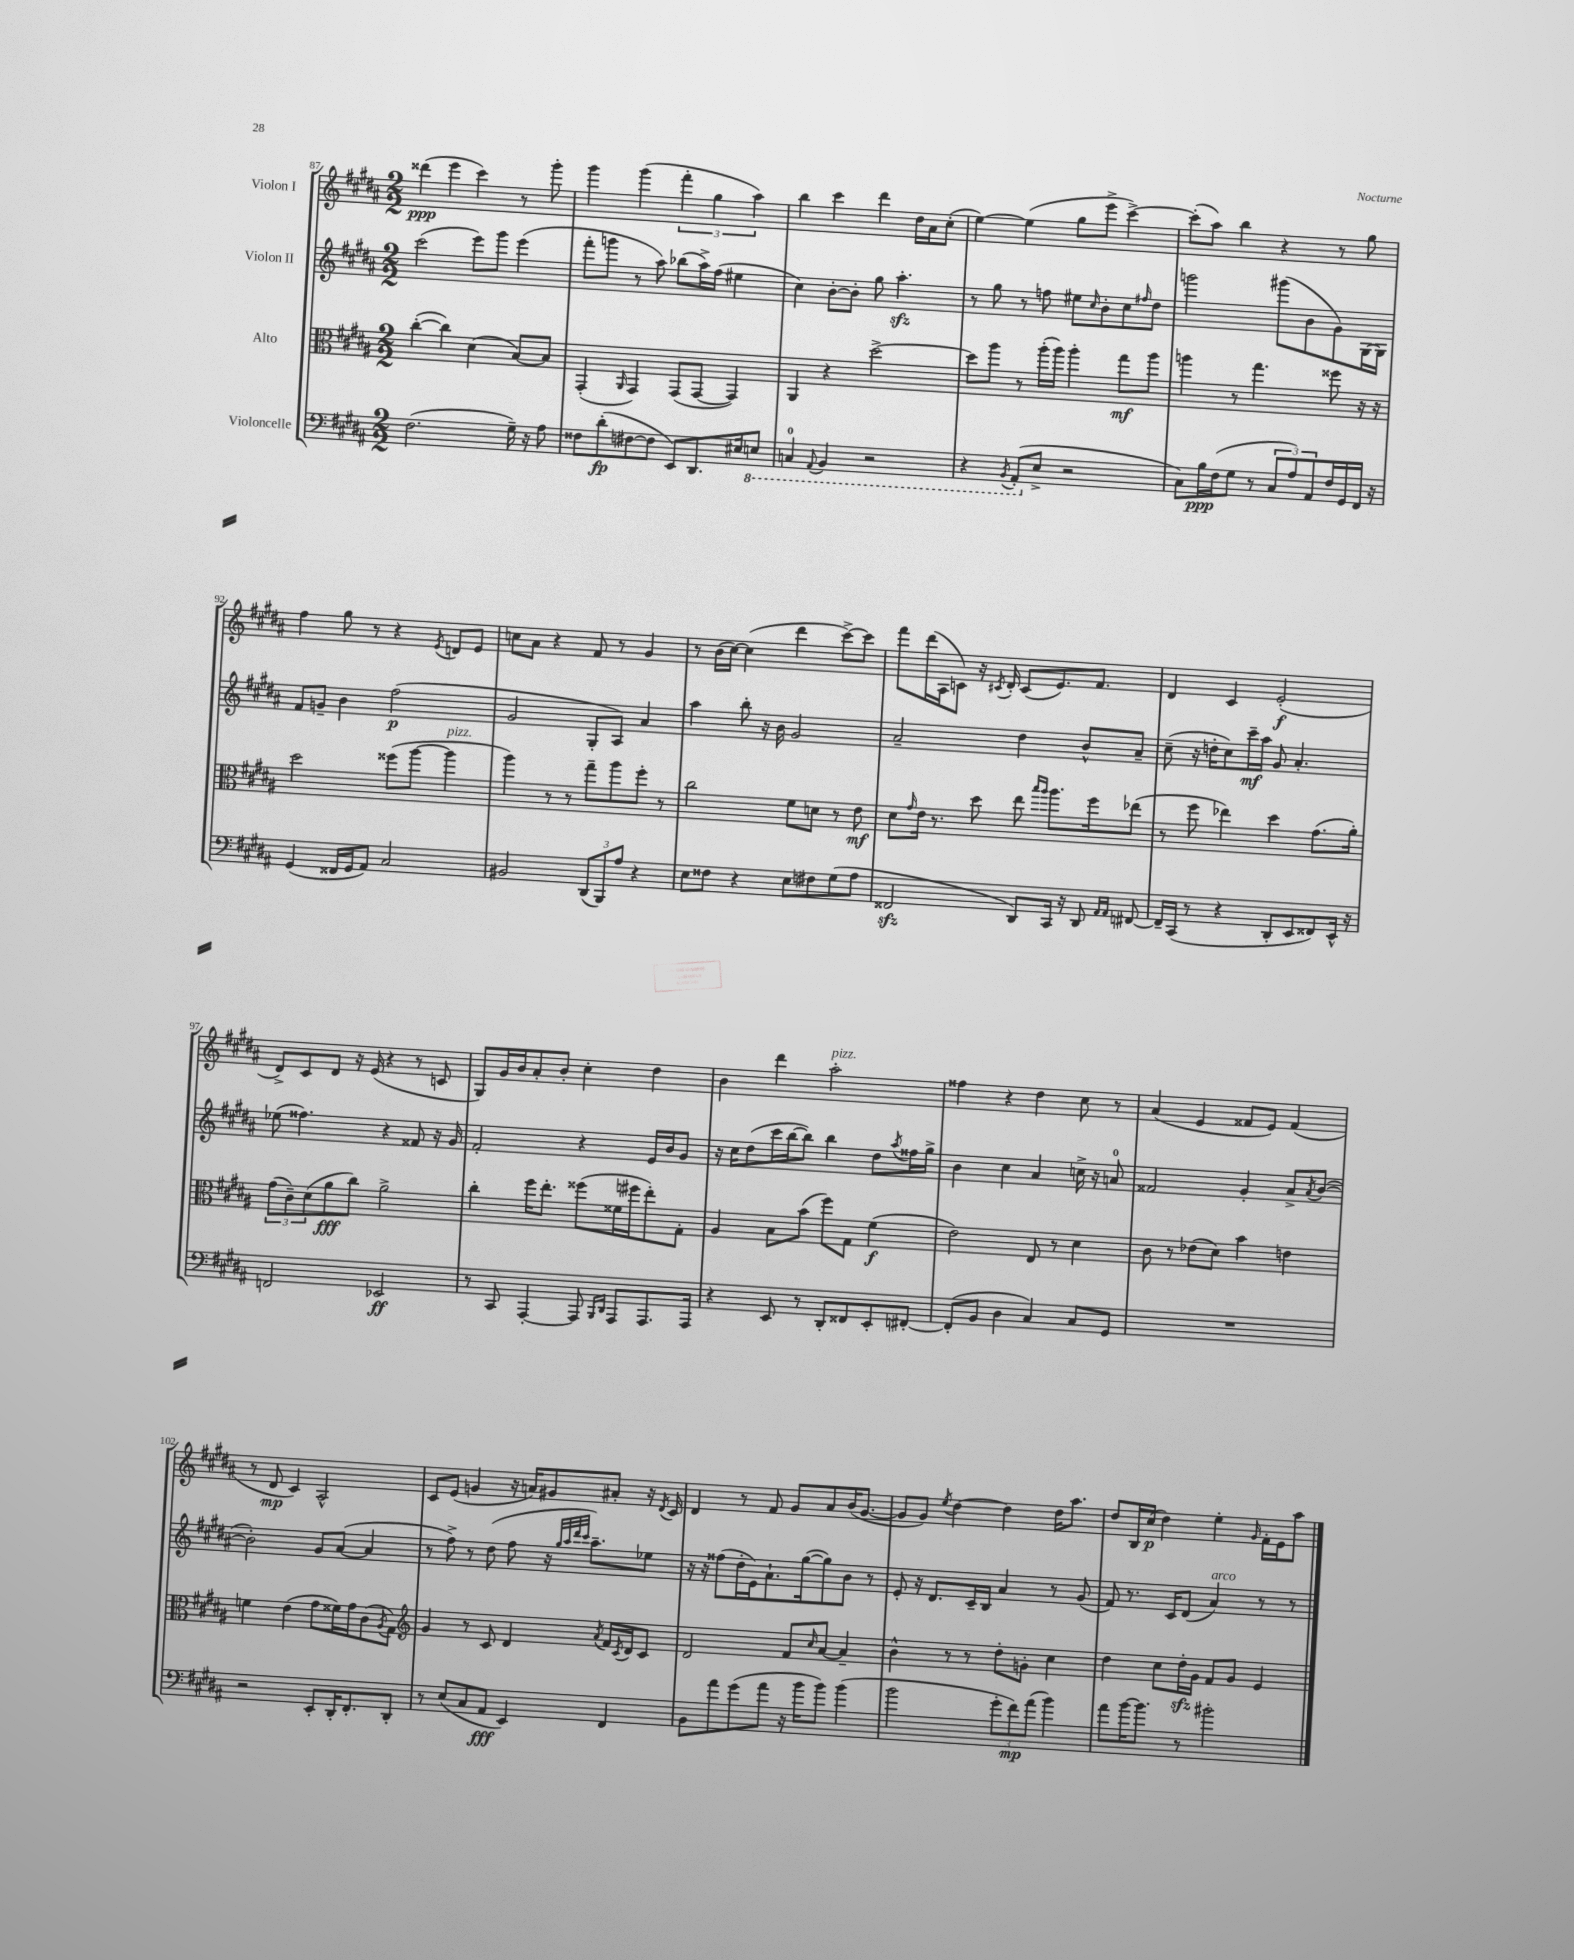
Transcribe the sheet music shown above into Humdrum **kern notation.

**kern	**dynam	**kern	**dynam	**kern	**dynam	**kern	**dynam
*part4	*part4	*part3	*part3	*part2	*part2	*part1	*part1
*staff4	*staff4	*staff3	*staff3	*staff2	*staff2	*staff1	*staff1
*I"Violoncelle	*	*I"Alto	*	*I"Violon II	*	*I"Violon I	*
*clefF4	*	*clefC3	*	*clefG2	*	*clefG2	*
*k[f#c#g#d#a#]	*	*k[f#c#g#d#a#]	*	*k[f#c#g#d#a#]	*	*k[f#c#g#d#a#]	*
*M2/2	*	*M2/2	*	*M2/2	*	*M2/2	*
=87	=87	=87	=87	=87	=87	=87	=87
(2.F#\	.	([4cc#'\	.	(2ccc#\	.	(4ddd##X\	ppp
.	.	4cc#\])	.	.	.	4eee\	.
.	.	(4d#\	.	8eee\L)	.	4ccc#\)	.
.	.	.	.	8ggg#\J	.	.	.
16G#~\)	.	[8B/L)	.	(4eee\	.	8r	.
16r	.	.	.	.	.	.	.
8A#\	.	8B/J]	.	.	.	8ggg#'\	.
=88	=88	=88	=88	=88	=88	=88	=88
8F##X\L	.	(4GG#'/	.	8fff#'\L	.	4ggg#\	.
(8d#'\	fp	.	.	8gggn\J	.	.	.
.	.	16qqAA#/	.	.	.	.	.
[8F#X\	.	4GG#/)	.	8r	.	(4ggg#\	.
8F#\J]	.	.	.	8aa#\)	.	.	.
8EE/L)	.	(8GG#/L	.	(8bb-X\L	.	6fff#'\	.
8.DD#/	.	[8GG#/J	.	16aa#^\L)	.	.	.
.	.	.	.	.	.	6gg#\	.
.	.	.	.	(16ff#\JJ	.	.	.
.	.	4GG#/])	.	4ee#X\	.	.	.
16E#X/k	.	.	.	.	.	.	.
.	.	.	.	.	.	6aa#\)	.
*8ba	*	*	*	*	*	*	*
8EEn/J	.	.	.	.	.	.	.
=89	=89	=89	=89	=89	=89	=89	=89
4CCn/	.	4AA#/	.	4cc#\)	.	4bb\	.
8qqAAA#/	.	.	.	.	.	.	.
4BBB/	.	4r	.	[8b'\L	.	4ccc#\	.
.	.	.	.	8b'\J]	.	.	.
2r	.	[2dd#^\	.	8gg#\	.	4ddd#\	.
.	.	.	.	4.aa#zz'\	.	.	.
.	.	.	.	.	.	16dd#\LL	.
.	.	.	.	.	.	16a#\J	.
.	.	.	.	.	.	(8cc#'\J	.
=90	=90	=90	=90	=90	=90	=90	=90
4r	.	8dd#\L]	.	8r	.	[4ee\)	.
.	.	8aa#\J	.	8gg#\	.	.	.
8qBBB/	.	.	.	.	.	.	.
(8AAA#'/L	.	8r	.	8r	.	(4ee\]	.
*X8ba	*	*	*	*	*	*	*
8E^/J	.	(16aa#'\LL	.	8ffn\	.	.	.
.	.	16aa#\JJ)	.	.	.	.	.
2r	.	4aa#'\	.	8ee#X\L	.	8gg#\L	.
.	.	.	.	16qqcc#/	.	.	.
.	.	.	.	8b'\	.	8eee^\J	.
.	.	8gg#\L	mf	8cc#\	.	[4ccc#^\)	.
.	.	.	.	16qqff#X/	.	.	.
.	.	8aa#\J	.	8dd#\J	.	.	.
=91	=91	=91	=91	=91	=91	=91	=91
8C#\L)	.	4aan\	.	2gggn\	.	(8ccc#'\L]	.
16B\L	ppp	.	.	.	.	8aa#\J)	.
(16F#\J	.	.	.	.	.	.	.
8G#\J	.	8r	.	.	.	4bb\	.
8r	.	4.gg#\	.	.	.	.	.
12C#/L	.	.	.	(8ggg#X\L	.	4r	.
12A#/)	.	.	.	.	.	.	.
.	.	.	.	8b\	.	.	.
12AA#/	.	.	.	.	.	.	.
16F#/L	.	8ff##X\	.	8g#\)	.	8r	.
16GG#/	.	.	.	.	.	.	.
16FF#/JJ	.	16r	.	[16G#\L	.	8gg#\	.
16r	.	16r	.	16G#\JJ]	.	.	.
!!LO:LB:g=z
=92	=92	=92	=92	=92	=92	=92	=92
(4GG#/	.	2dd#\	.	8f#/L	.	4ff#\	.
.	.	.	.	8gn~/J	.	.	.
16FF##X/LL	.	.	.	4b\	.	8gg#\	.
16GG#/J	.	.	.	.	.	.	.
8AA#/J)	.	.	.	.	.	8r	.
2C#/	.	(8ff##X\L	.	(2ff#\	p	4r	.
.	.	[8aa#\J	.	.	.	.	.
.	.	.	.	.	.	8qe/	.
!	!	!LO:TX:a:i:t=pizz.	!	!	!	!	!
.	.	4aa#\]	.	.	.	8dn/L	.
.	.	.	.	.	.	8e/J	.
=93	=93	=93	=93	=93	=93	=93	=93
2BB#X/	.	4aa#\)	.	2g#/	.	8ccn\L	.
.	.	.	.	.	.	8a#\J	.
.	.	8r	.	.	.	4r	.
.	.	8r	.	.	.	.	.
(12DD#/L	.	8gg#~\L	.	8G#'/L	.	8f#/	.
12BBB/)	.	.	.	.	.	.	.
.	.	8aa#\	.	8A#/J)	.	8r	.
12A#/J	.	.	.	.	.	.	.
4r	.	8ff#'\J	.	4a#/	.	4g#/	.
.	.	8r	.	.	.	.	.
=94	=94	=94	=94	=94	=94	=94	=94
8E\L	.	2cc#\	.	4aa#\	.	8r	.
8F##X\J	.	.	.	.	.	(16b\LL	.
.	.	.	.	.	.	[16cc#\JJ)	.
4r	.	.	.	8bb'\	.	(4cc#\]	.
.	.	.	.	16r	.	.	.
.	.	.	.	16b\	.	.	.
8E\L	.	8f#\L	.	2g#/	.	4ddd#\	.
8F#X\	.	8dn\J	.	.	.	.	.
(8G#\	.	8r	.	.	.	[8ccc#^\L)	.
8A#\J	.	8e\	mf	.	.	8ccc#\J]	.
=95	=95	=95	=95	=95	=95	=95	=95
2FF##Xzz/	.	8d#\L	.	2a#~/	.	8fff#\L	.
.	.	16qqg#/	.	.	.	.	.
.	.	16e\Jk	.	.	.	(16ddd#\L	.
.	.	8.r	.	.	.	16A#\J	.
.	.	.	.	.	.	8cn\J)	.
.	.	8dd#\	.	.	.	16r	.
.	.	.	.	.	.	8qc#X/	.
.	.	.	.	.	.	16d#'/	.
8DD#/L)	.	8ee\	.	4dd#\	.	(8c#/L	.
.	.	16qqbb/LL	.	.	.	.	.
.	.	16qqaa#/JJ	.	.	.	.	.
16CC#/Jk	.	8.aa#\L	.	.	.	8.e/)	.
16r	.	.	.	.	.	.	.
8DD#/	.	.	.	8b^^/L	.	.	.
.	.	16ff#\k	.	.	.	8.f#/J	.
16qqAA#/LL	.	.	.	.	.	.	.
16qqAA#/JJ	.	.	.	.	.	.	.
[8FF#X/	.	(8ee-X\J	.	8a#~/J	.	.	.
=96	=96	=96	=96	=96	=96	=96	=96
16FF#~/LL]	.	8r	.	(8cc#~\	.	4d#/	.
(16CC#/JJ	.	.	.	.	.	.	.
8r	.	8ff#\	.	16r	.	.	.
.	.	.	.	16ddn'\KL	.	.	.
4r	.	4ee-X\)	.	8cc#\)	.	4c#/	.
.	.	.	.	16ccc#~\L	mf	.	.
.	.	.	.	16aa#\JJ	.	.	.
8DD#'/L	.	4dd#\	.	8g#/	.	(2e'/	f
8EE/	.	.	.	4.a#'/	.	.	.
8FF##X/)	.	(8.g#\L	.	.	.	.	.
16EE^^/Jk	.	.	.	.	.	.	.
16r	.	16a#'\Jk)	.	.	.	.	.
!!LO:LB:g=z
=97	=97	=97	=97	=97	=97	=97	=97
2FFn/	.	(12g#\L	.	(8ee-X\	.	8d#^/L)	.
.	.	12c#~\)	.	.	.	.	.
.	.	.	.	4.ff##X\)	.	8c#/	.
.	.	(12d#\	.	.	.	.	.
.	.	8a#\	fff	.	.	8d#/J	.
.	.	8cc#\J)	.	.	.	16r	.
.	.	.	.	.	.	(16e/	.
2EE-X/	ff	2a#^\	.	4r	.	4r	.
.	.	.	.	8f##X/	.	8r	.
.	.	.	.	16r	.	8cn/	.
.	.	.	.	16g#/	.	.	.
=98	=98	=98	=98	=98	=98	=98	=98
8r	.	4cc#'\	.	2f#'/	.	8G#/L)	.
8CC#/	.	.	.	.	.	16g#/L	.
.	.	.	.	.	.	16b/J	.
[4AAA#'/	.	16ff#\KL	.	.	.	8a#'/	.
.	.	8.ee'\J	.	.	.	.	.
.	.	.	.	.	.	8b'/J	.
8AAA#/]	.	(8ff##X\L	.	4r	.	4cc#'\	.
16qqBBB/LL	.	.	.	.	.	.	.
16qqDD#/JJ	.	.	.	.	.	.	.
8AAA#/L	.	16f##X\L	.	.	.	.	.
.	.	16ff#X\J	.	.	.	.	.
8.AAA#/	.	8ee'\)	.	16e/LL	.	4dd#\	.
.	.	.	.	16b/J	.	.	.
.	.	8G#'\J	.	8g#/J	.	.	.
16AAA#/Jk	.	.	.	.	.	.	.
=99	=99	=99	=99	=99	=99	=99	=99
4r	.	4A#/	.	16r	.	4b\	.
.	.	.	.	16cc#\KL	.	.	.
.	.	.	.	(8dd#\	.	.	.
8EE/	.	8B\L	.	16ccc#\L	.	4ddd#\	.
.	.	.	.	[16bb\J	.	.	.
8r	.	(8b\J	.	8bb\J])	.	.	.
!	!	!	!	!	!	!LO:TX:a:i:t=pizz.	!
8DD#'/L	.	8ff#\L)	.	4bb\	.	2aa#'\	.
8FF##X/	.	8G#\J	.	.	.	.	.
8EE'/	.	(4f#\	f	8dd#\L	.	.	.
.	.	.	.	8qaa#/	.	.	.
[8FF#X'/J	.	.	.	16ff##X\L	.	.	.
.	.	.	.	16gg#^\JJ	.	.	.
=100	=100	=100	=100	=100	=100	=100	=100
(8FF#'/L]	.	2e\)	.	4b\	.	4ff##X\	.
8BB/J	.	.	.	.	.	.	.
4D#\	.	.	.	4cc#\	.	4r	.
4C#/)	.	8E/	.	4a#/	.	4dd#\	.
.	.	8r	.	.	.	.	.
8C#/L	.	4d#\	.	16ccn^\	.	8cc#\	.
.	.	.	.	16r	.	.	.
8GG#/J	.	.	.	8an/	.	8r	.
=101	=101	=101	=101	=101	=101	=101	=101
1r	.	8c#\	.	2f##X/	.	(4a#/	.
.	.	8r	.	.	.	.	.
.	.	(8e-X\L	.	.	.	4e/	.
.	.	8d#\J)	.	.	.	.	.
.	.	4b\	.	4g#'/	.	8f##X/L	.
.	.	.	.	.	.	8e/J)	.
.	.	4en\	.	8a#^/L	.	(4f##/	.
.	.	.	.	8qa#/	.	.	.
.	.	.	.	([8b/J	.	.	.
!!LO:LB:g=z
=102	=102	=102	=102	=102	=102	=102	=102
2r	.	4fn\	.	2b'\])	.	8r	.
.	.	.	.	.	.	8d#/	mp
.	.	(4e\	.	.	.	4c#/)	.
8EE'/L	.	8g#\L	.	8g#/L	.	2A#^^/	.
16DD#'/K	.	16f##X\L)	.	([8a#/J	.	.	.
8.FF#'/	.	16g#\J	.	.	.	.	.
.	.	(8c#\	.	4a#/]	.	.	.
.	.	8qA#/	.	.	.	.	.
8DD#'/J	.	8G#\J)	.	.	.	.	.
=103	=103	=103	=103	=103	=103	=103	=103
*	*	*clefG2	*	*	*	*	*
8r	.	4g#/	.	8r	.	8c#/L	.
(8E/L	.	.	.	8ff#^\)	.	(8e/J	.
8C#/	.	8r	.	8r	.	4gn/	.
8AA#/J	fff	8c#/	.	(8dd#\	.	.	.
4EE/)	.	4d#/	.	8ff#\	.	16r	.
.	.	.	.	.	.	16an/KL)	.
.	.	.	.	16r	.	8g#X/	.
.	.	.	.	32qqgg#/LLL	.	.	.
.	.	.	.	32qqaa#/	.	.	.
.	.	.	.	32qqddd#/	.	.	.
.	.	.	.	32qqccc#/JJJ	.	.	.
.	.	.	.	8.aa#~\L)	.	.	.
.	.	8qa#/	.	.	.	.	.
4FF#/	.	16f#/LL	.	.	.	8a#X'/J	.
.	.	8qc#/	.	.	.	.	.
.	.	16d#/J	.	.	.	.	.
.	.	8c#/J	.	8ee-X\J	.	16r	.
.	.	.	.	.	.	8qd#/	.
.	.	.	.	.	.	16c#/	.
=104	=104	=104	=104	=104	=104	=104	=104
8BB\L	.	2d#/	.	16r	.	4d#/	.
.	.	.	.	16r	.	.	.
8a#\	.	.	.	(8ff##X\L	.	.	.
(8g#\	.	.	.	16dd#'\L	.	8r	.
.	.	.	.	16e\J)	.	.	.
8a#\J	.	.	.	8.a#`\	.	8f#/	.
16r	.	8f#/L	.	.	.	8g#/L	.
16b\KL	.	.	.	([16gg#\k	.	.	.
.	.	16qqcc#/	.	.	.	.	.
8b\J)	.	[8a#/J	.	8gg#\])	.	8a#/	.
(4b\	.	4a#~/]	.	8b\J	.	(16b/K	.
.	.	.	.	.	.	[8.g#/J	.
.	.	.	.	8r	.	.	.
=105	=105	=105	=105	=105	=105	=105	=105
2b\	.	4b^^\	.	8e'/	.	8g#/L]	.
.	.	.	.	16r	.	8g#/J)	.
.	.	.	.	8.d#/L	.	.	.
.	.	.	.	.	.	8qee/	.
.	.	8r	.	.	.	[4dd#\	.
.	.	8r	.	16c#~/L	.	.	.
.	.	.	.	16B/JJ	.	.	.
12g#'\L	.	8dd#'\L	.	4a#/	.	4dd#\]	.
12f#\)	mp	.	.	.	.	.	.
.	.	8gn'\J	.	.	.	.	.
(12a#\J	.	.	.	.	.	.	.
4b\)	.	4cc#\	.	8r	.	16dd#\KL	.
.	.	.	.	.	.	8.aa#\J	.
.	.	.	.	(8g#/	.	.	.
=106	=106	=106	=106	=106	=106	=106	=106
8a#\L	.	4dd#\	.	8f#/)	.	8dd#/L	.
[16b\K	.	.	.	8.r	.	16B/L	.
8.b\J]	.	.	.	.	.	(16cc#/JJ	p
.	.	8cc#\L	.	.	.	4dd#\)	.
.	.	.	.	16c#/KL	.	.	.
8r	.	16dd#zz'\L	.	(8d#/J	.	.	.
.	.	16g#\JJ	.	.	.	.	.
!	!	!	!	!LO:TX:a:i:t=arco	!	!	!
2b#X'\	.	8f#/L	.	4a#/)	.	4ee'\	.
.	.	8g#/J	.	.	.	.	.
.	.	.	.	.	.	16qqg#/	.
.	.	4e/	.	8r	.	16f#'\LL	.
.	.	.	.	.	.	16e\J	.
.	.	.	.	8r	.	8aa#\J	.
==	==	==	==	==	==	==	==
*-	*-	*-	*-	*-	*-	*-	*-
